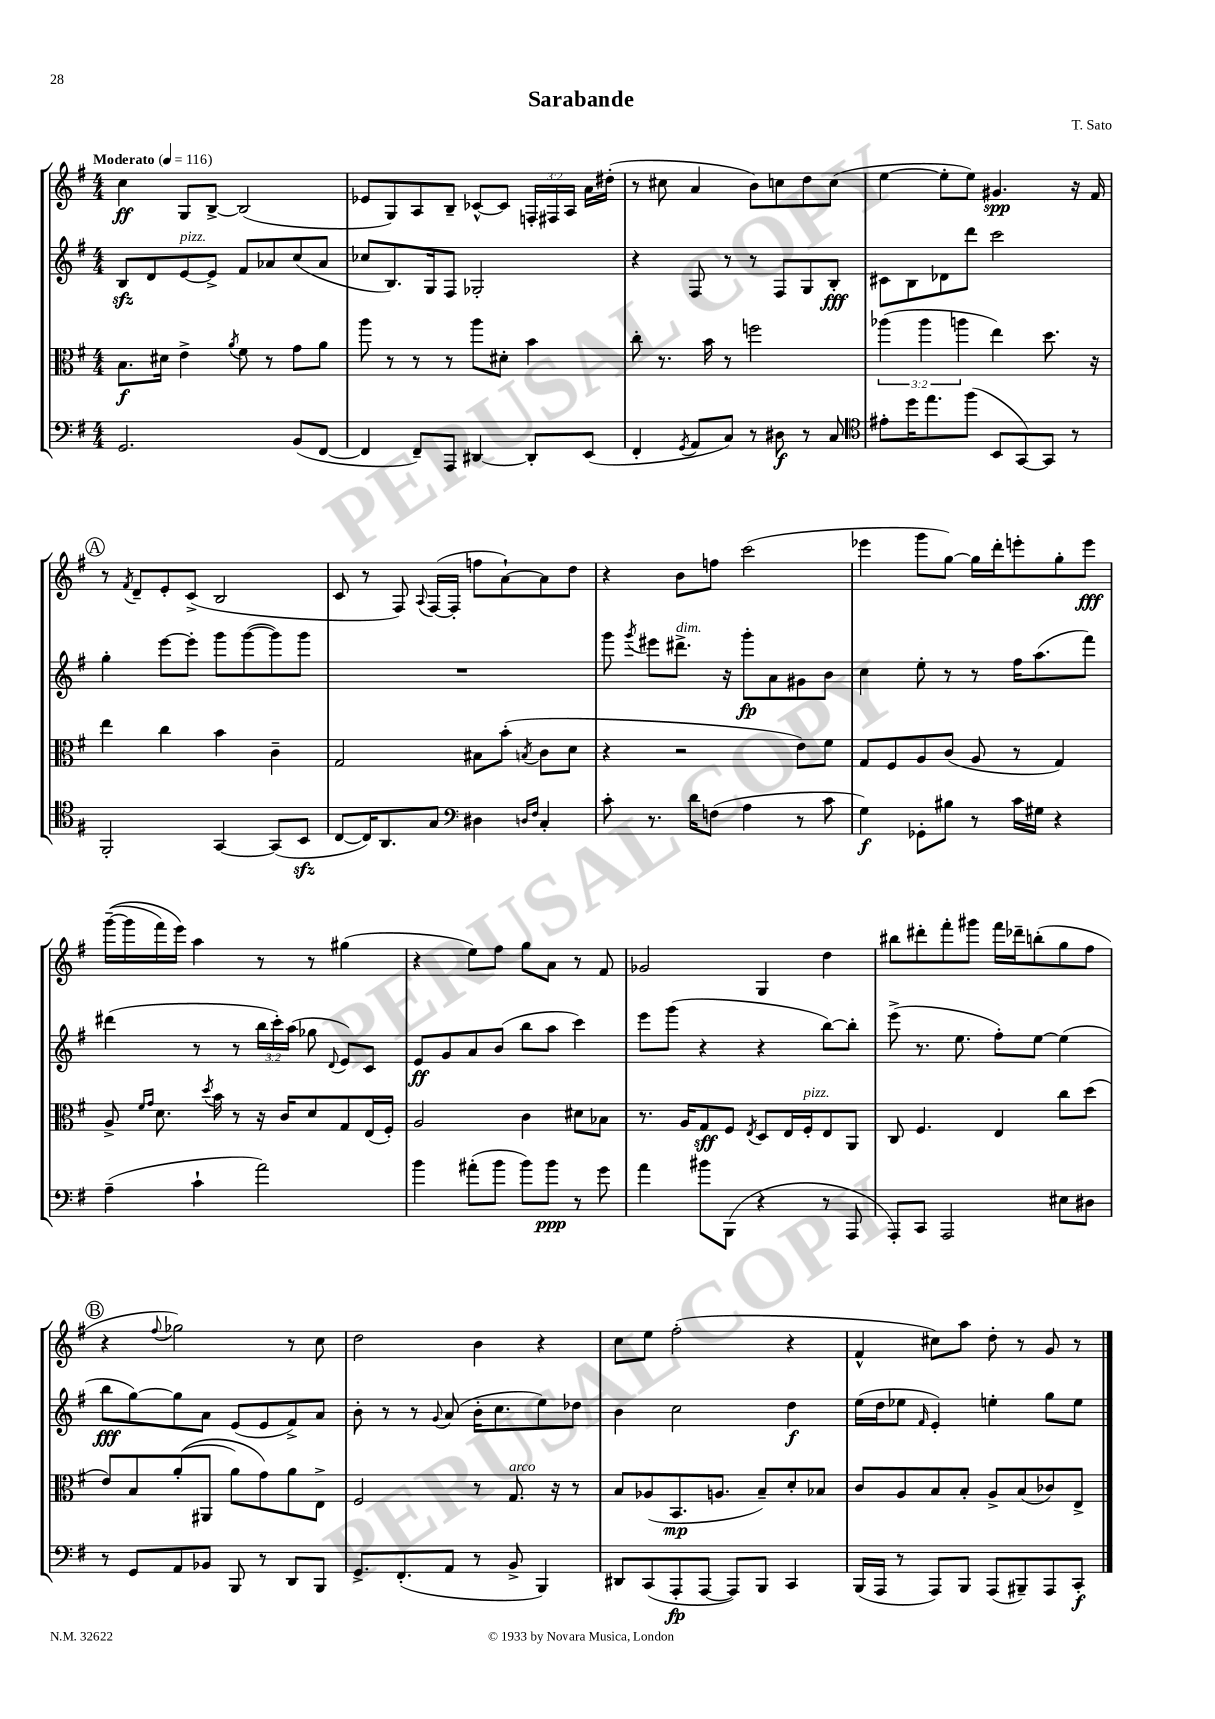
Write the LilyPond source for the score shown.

\header { title = "Sarabande" composer = "T. Sato" }
<<
\new StaffGroup <<
\new Staff = "s0" {
    \clef treble \key g \major \numericTimeSignature \time 4/4 \override Staff.TupletNumber.text = #tuplet-number::calc-fraction-text \tempo "Moderato" 4 = 116
    \autoBeamOff c''4\ff g8[ b8]~-> b2( |
    ees'8[ g8) a8 b8]-- ces'8[~-^ ces'8] \tuplet 3/2 { f16[-. fis16 a16] } a'16[ dis''16]-.( |
    r8 cis''8 a'4 b'8[) c''8 d''8 c''8]( |
    e''4~ e''8[-. e''8]) gis'4.\spp r16 fis'16 |
    \mark \markup { \circle "A" } r8 \acciaccatura { fis'8 } d'8[-- e'8-. c'8]->( b2 |
    c'8 r8 fis8) \appoggiatura { a8 } fis16[~( fis16]-. f''8[ a'8~-!) a'8 d''8] |
    r4 b'8[ f''8] c'''2( |
    ees'''4 g'''8[ g''8]~) g''16[ d'''16-. e'''8-. g''8-. e'''8]\fff |
    g'''16[~--(\( g'''16 fis'''16) e'''16]\) a''4 r8 r8 gis''4( |
    r4 e''8[) fis''8] g''8[ a'8] r8 fis'8 |
    ges'2 g4 d''4 |
    bis''8[ dis'''8-. fis'''8-. gis'''8] fis'''16[ des'''16-- b''8-.( g''8 fis''8] |
    \mark \markup { \circle "B" } r4 \appoggiatura { fis''8 } ges''2) r8 c''8 |
    d''2 b'4 r4 |
    c''8[ e''8] fis''2-.( r4 |
    fis'4-^ cis''8[) a''8] d''8-. r8 g'8 r8 \bar "|." |
}
\new Staff = "s1" {
    \clef treble \key g \major \numericTimeSignature \time 4/4 \override Staff.TupletNumber.text = #tuplet-number::calc-fraction-text
    \autoBeamOff b8[\sfz d'8 e'8~^\markup { \italic "pizz." } e'8]-> fis'8[ aes'8 c''8( aes'8] |
    ces''8[ b8.) g16 fis8] ges2-. |
    r4 fis8 r8 r8 fis8[ g8 b8]-.\fff |
    cis'8[ b8 des'8 d'''8] c'''2 |
    \mark \markup { \circle "A" } g''4-. e'''8[~ e'''8]-. g'''8[ g'''8~( g'''8) g'''8] |
    R1 |
    g'''8 \acciaccatura { g'''8 } eis'''8[ dis'''8.]->^\markup { \italic "dim." } r16 g'''8[-.\fp a'8 gis'8 b'8] |
    c''4 e''8-. r8 r8 fis''16[ a''8.( fis'''8]) |
    dis'''4( r8 r8 \tuplet 3/2 { b''16[ c'''16-.) a''16]( } ges''8 \appoggiatura { d'8 } e'8[) c'8] |
    e'8[\ff g'8 a'8 b'8]( b''8[ a''8] c'''4) |
    e'''8[ g'''8]( r4 r4 b''8[~) b''8]-. |
    e'''8->( r8. e''8. fis''8[-.) e''8]~ e''4( |
    \mark \markup { \circle "B" } b''8[\fff g''8~) g''8 a'8] e'8[( e'8 fis'8->) a'8] |
    b'8-. r8 r8 \appoggiatura { g'8 } a'8( b'16[-. c''8. e''8) des''8] |
    b'4 c''2 d''4\f |
    e''16[( d''16 ees''8] \grace { fis'16 } e'4-.) e''4-. g''8[ e''8] \bar "|." |
}
\new Staff = "s2" {
    \clef alto \key g \major \numericTimeSignature \time 4/4 \override Staff.TupletNumber.text = #tuplet-number::calc-fraction-text
    \autoBeamOff b8.[\f dis'16] e'4-> \acciaccatura { a'8 } fis'8 r8 g'8[ a'8] |
    a''8 r8 r8 r8 a''8[ dis'8]-. b'4 |
    c''8-. r8. b'16 r8 f''2 |
    \tuplet 3/2 { aes''4( aes''4 a''4 } e''4) d''8. r16 |
    \mark \markup { \circle "A" } e''4 c''4 b'4 c'4-- |
    g2 bis8[ b'8]-.( \acciaccatura { b8 } c'8[ d'8] |
    r4 r2 e'8[) fis'8] |
    g8[ fis8 a8 c'8]( a8 r8 g4) |
    a8-> \grace { fis'16[ g'16] } d'8. \acciaccatura { d''8 } b'16 r8 r16 c'16[ d'8 g8 e16( fis16]-.) |
    a2 c'4 dis'8[ bes8] |
    r8. a16[ g8\sff fis8] \acciaccatura { e8 } d8[ e16 fis16-.^\markup { \italic "pizz." } e8 a,8] |
    c8 fis4. e4 c''8[ d''8]( |
    \mark \markup { \circle "B" } e'8[) b8 a'8-.(\( ais,8] a'8[) g'8\) a'8 e8]-> |
    fis2 r8 g8.^\markup { \italic "arco" } r16 r8 |
    b8[ aes8( b,8.\mp a8.] b8[--) d'8-. bes8] |
    c'8[ a8 b8 b8]-. a8[-> b8( ces'8) e8]-> \bar "|." |
}
\new Staff = "s3" {
    \clef bass \key g \major \numericTimeSignature \time 4/4
    \autoBeamOff g,2. b,8[( fis,8]~ |
    fis,4 fis,8[--) a,,8] dis,4~ dis,8[-. e,8]( |
    fis,4-. \acciaccatura { g,8 } a,8[ c8]) r8 dis8\f r8 c8 |
    \clef tenor eis'8[-. d''16 e''8. fis''8]( b,8[ g,8~) g,8] r8 |
    \mark \markup { \circle "A" } fis,2-. g,4~ g,8[( b,8]\sfz |
    c8[~ c16) a,8. g8] \clef bass dis4 \grace { d16[ fis16] } c4-. |
    c'8-. r8. d'16[ f8]( a4 r8 c'8 |
    g4\f) ges,8[-. bis8] r8 c'16[ gis16] r4 |
    a4--( c'4-! a'2) |
    b'4 ais'8[-.( b'8] b'8[) b'8]\ppp r8 g'8 |
    a'4 bis'8[ b,,8]( r4 r8 a,,8 |
    a,,8[-.) c,8] a,,2 eis8[ dis8] |
    \mark \markup { \circle "B" } r8 g,8[ a,8 bes,8] b,,8 r8 d,8[ b,,8] |
    g,8.[-> fis,8.-.( a,8] r8 b,8-> b,,4) |
    dis,8[ c,8( a,,8-.\fp a,,8]~ a,,8[) b,,8] c,4 |
    b,,16[( a,,16] r8 a,,8[) b,,8] a,,8[( bis,,8--) a,,8 c,8]-.\f \bar "|." |
}
>>
>>
\layout { \context { \Score \remove "Bar_number_engraver" } }
